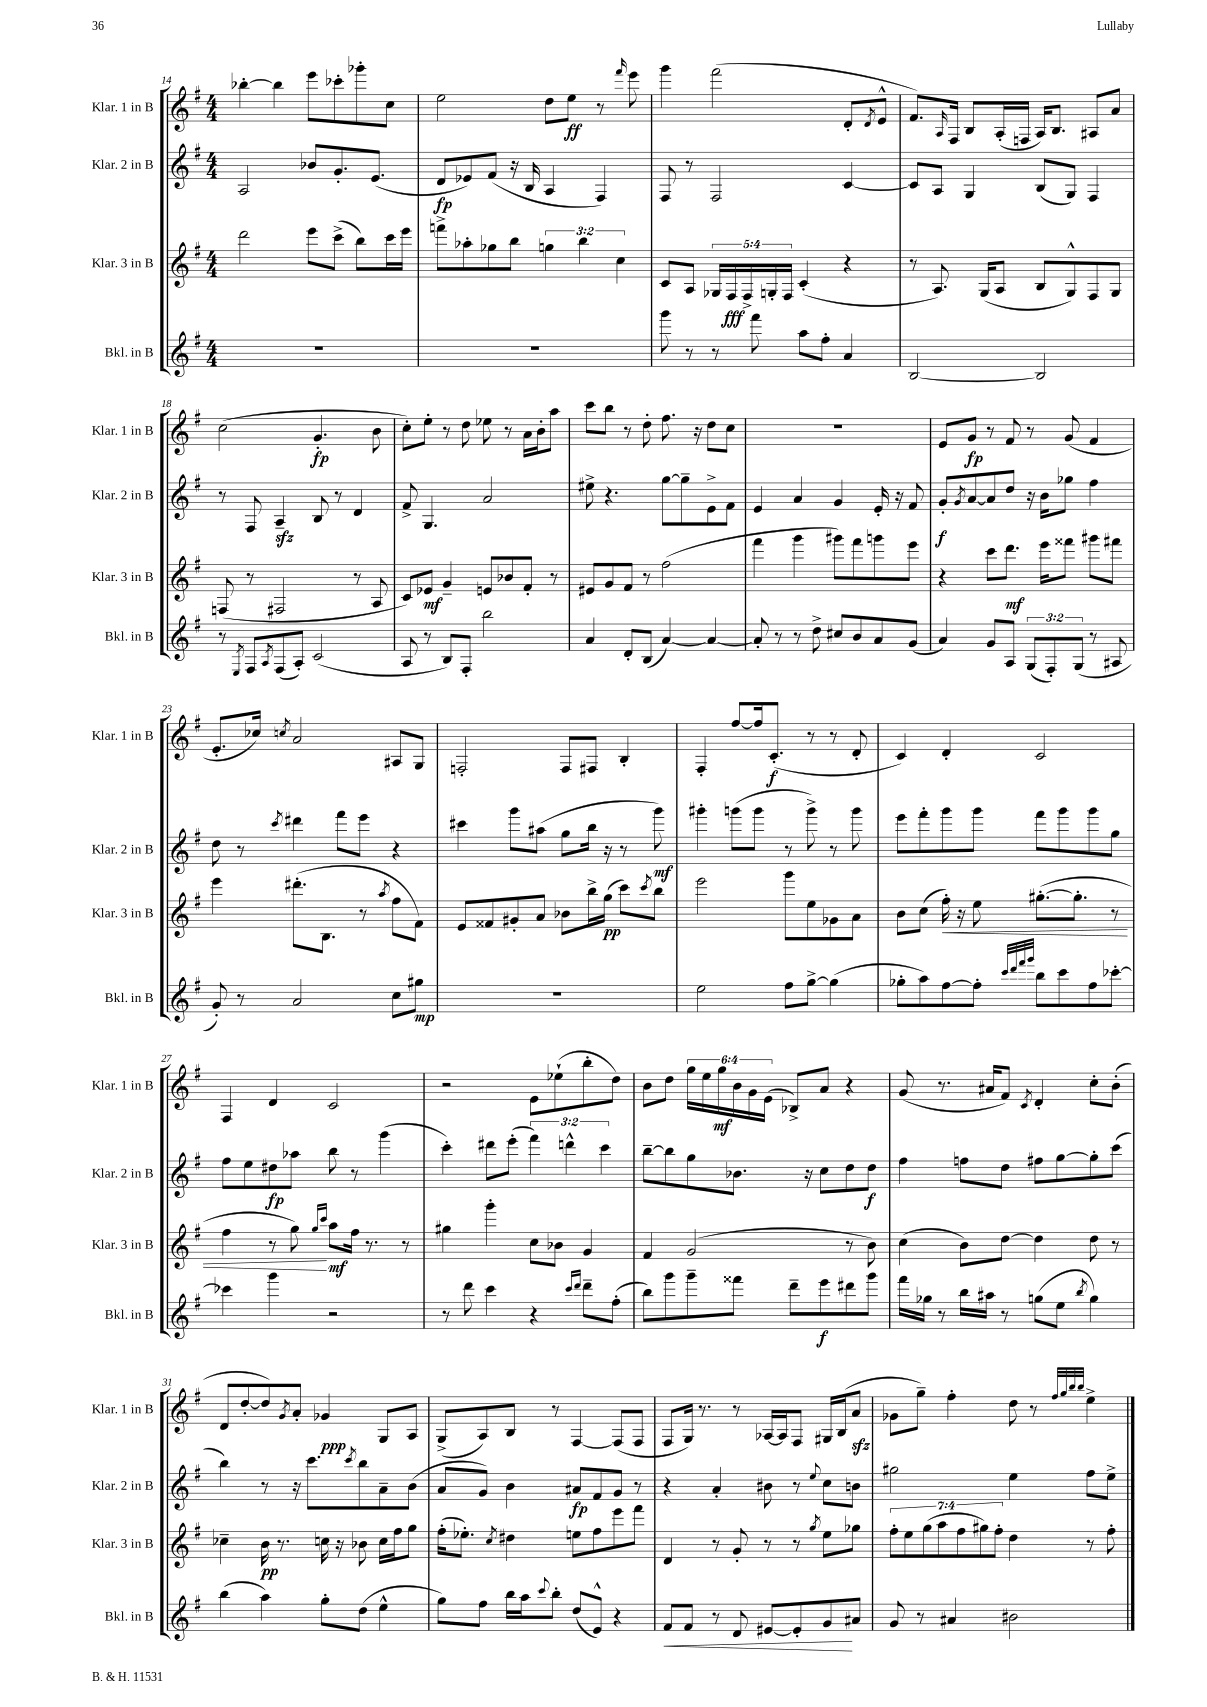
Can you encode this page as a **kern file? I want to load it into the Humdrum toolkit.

**kern	**kern	**kern	**kern
*staff4	*staff3	*staff2	*staff1
*clefG2	*clefG2	*clefG2	*clefG2
*k[f#]	*k[f#]	*k[f#]	*k[f#]
*M4/4	*M4/4	*M4/4	*M4/4
1r	2ddd	2A	[4bb-'
.	.	.	4bb-]
.	8eee	8b-	8eee
.	(8ccc^	8.g'	8ccc-'
.	8bb)	.	8ggg-'
.	.	(8.e	.
.	16ccc	.	8cc
.	16eee	.	.
=	=	=	=
1r	8fff^	8d	2ee
.	8aa-'	8e-)	.
.	8gg-	(8f#	.
.	8bb	16r	.
.	.	16B	.
.	6gg	4A	8dd
.	.	.	8ee
.	6bb	.	.
.	.	4F#)	8r
.	6cc	.	.
.	.	.	16qqfff#
.	.	.	8eee
=	=	=	=
8ggg	8c	8F#	4ggg
8r	8A	8r	.
8r	20G-	2F#	(2fff#
.	20F#	.	.
.	20F#^	.	.
8fff#	.	.	.
.	20G'	.	.
.	20F#	.	.
8aa	(4c'	.	.
8ff#'	.	.	.
4a	4r	[4c	8d'
.	.	.	8qd
.	.	.	8e^^
=	=	=	=
[2B	8r	8c]	8.f#)
.	8.A)	8A	.
.	.	.	16qqA
.	.	.	16F#
.	.	4G	8B
.	(16G	.	.
.	8A	.	(16A'
.	.	.	16F
2B]	8B	(8B	16A)
.	.	.	8.B
.	8G^^)	8G)	.
.	8F#	4F#	8A#
.	8G	.	8a
=	=	=	=
8r	(8F	8r	(2cc
8qE	.	.	.
8F#	8r	8F#	.
8qA	.	.	.
(8F#	2F#	4A~	.
8A')	.	.	.
(2c	.	8B	4.g'
.	.	8r	.
.	8r	4d	.
.	8A	.	8b
=	=	=	=
8A	8c)	8f#^	8cc')
8r	8e-	4.G	8ee'
8B)	4g~	.	8r
8F#'	.	.	8dd
2bb	8e	2a	8ee-
.	8b-	.	8r
.	8f#'	.	16a
.	.	.	16b'
.	8r	.	8aa
=	=	=	=
4a	8e#	8ee#^	8ccc
.	8g	4.r	8bb
8d'	8f#	.	8r
(8B	8r	.	8dd'
[4a)	(2ff#	[8gg	8.ff#
.	.	8gg~]	.
.	.	.	16r
4a_	.	8e^	8dd
.	.	8f#	8cc
=	=	=	=
8a']	4fff#	4e	1r
8r	.	.	.
8r	4ggg	4a	.
8dd^	.	.	.
8cc#	8ggg#)	4g	.
8b	8fff#	.	.
8a	8ggg	16e'	.
.	.	16r	.
(8g	8eee	8f#	.
=	=	=	=
4a)	4r	8g'	8e
.	.	8qg	.
.	.	[8a	8g
8g	8ccc	8a]	8r
8A	8.ddd	8dd	8f#
(12G	.	16r	8r
.	16eee	16b	.
12F#')	.	.	.
.	8fff##	8gg-	(8g
(12G	.	.	.
8r	8ggg#	4ff#	4f#
8A#	8fff#	.	.
=	=	=	=
8g')	4eee	8dd	8.e'
8r	.	8r	.
.	.	.	16cc-)
.	.	8qccc	8qcc
2a	(8.ddd#'	4ddd#	2a
.	8.B	.	.
.	.	8fff#	.
.	8r	8eee	.
.	8qaa	.	.
8cc	8ff#	4r	8A#
8gg#	8f#)	.	8G
=	=	=	=
1r	8e	4ccc#	2F'
.	8f##	.	.
.	8g#'	8ggg	.
.	8a	(8aa#	.
.	8b-	8gg	8F
.	16bb^	16bb	8F#
.	(16gg	16r	.
.	8ccc)	8r	4B'
.	8qccc	.	.
.	8bb	8ggg)	.
=	=	=	=
2ee	2eee	4ggg#'	4F#'
.	.	(8ggg	[8ff#
.	.	8ggg	16ff#]
.	.	.	(8.c'
8ff#	8ggg	8r	.
[8gg^	8ee	8ggg^)	8r
(4gg]	8g-	8r	8r
.	8a	8ggg	8d'
=	=	=	=
8gg-'	8b	8eee	4c)
8aa)	(8cc	8fff#'	.
[8ff#	16ff#')	8ggg	4d'
.	16r	.	.
8ff#']	8ee	8ggg	.
32qqccc	.	.	.
32qqddd	.	.	.
32qqfff#	.	.	.
32qqggg	.	.	.
8bb	([8.gg#'	8fff#	2c
8ccc	.	8ggg	.
.	8.gg#']	.	.
8ff#	.	8ggg	.
[8ccc-'	8r	8gg	.
=	=	=	=
4ccc-]	4ff#	8ff#	4F#
.	.	8ee	.
4ggg	8r	8dd#	4d
.	8gg)	8aa-	.
.	16qqgg	.	.
.	16qqccc	.	.
2r	8aa	8bb	2c
.	16ff#	8r	.
.	8.r	.	.
.	.	(4ggg	.
.	8r	.	.
=	=	=	=
8r	4gg#	4ccc')	2r
8ddd	.	.	.
4ccc	4ggg'	8ddd#	.
.	.	(8eee'	.
4r	8cc	6fff#)	8e
.	8b-	.	(8ee-`
.	.	6ddd^^	.
16qqccc	.	.	.
16qqddd	.	.	.
8ddd~	4g	.	8bb'
.	.	6ccc	.
(8ff#'	.	.	8dd)
=	=	=	=
8bb)	4f#	[8bb~	8b
8ggg	.	8bb]	8dd
8ggg~	(2g	8gg	24gg
.	.	.	24ee
.	.	.	24gg
8fff##	.	8.b-	24b
.	.	.	24g
.	.	.	(24e
8ddd~	.	.	8B-^)
.	.	16r	.
8eee	.	8cc	8a
8ddd#	8r	8dd	4r
8ggg	8b)	8dd	.
=	=	=	=
16fff#	(4cc	4ff#	(8g
16gg-	.	.	.
8r	.	.	8.r
16bb	8b)	8ff	.
16aa#	.	.	16a#
8r	[8dd	8dd	8f#)
.	.	.	8qc
(8gg	4dd]	8ff#	4d'
8ee	.	[8gg	.
8qbb	.	.	.
4gg)	8dd	8gg']	8cc'
.	8r	(8ccc	(8b'
=	=	=	=
(4bb	4cc-~	4bb)	8d
.	.	.	[8dd'
4aa)	16b	8r	8dd])
.	8.r	.	.
.	.	.	8qg
.	.	16r	8a'
.	.	8.ccc	.
8gg'	16cc	.	4g-
.	16r	.	.
.	.	8qccc	.
(8dd	8b-	8bb	.
4ee^^	16cc	8a~	8G
.	16ff#	.	.
.	8gg	(8b	8A
=	=	=	=
8gg)	(16ff#'	8a	(8G^
.	8.ee-')	.	.
8ff#	.	8g)	8A)
.	8qcc	.	.
16bb	4dd#	4b	8B
16aa	.	.	.
8qqccc	.	.	.
8bb'	.	.	8r
(8dd	8ee	8a#	[4F#
8e^^)	8ff#	8f#	.
4r	8eee	8g	(8F#]
.	8fff#	8r	8F#
=	=	=	=
8f#	4d	4r	8F#
8f#	.	.	16G)
.	.	.	8.r
8r	8r	4a'	.
8d	8g'	.	8r
[8e#	8r	8b#	[16A-
.	.	.	16A-]
8e#']	8r	8r	8F#
.	8qgg	8qqee	.
8g	8ee	8cc	16G#
.	.	.	(16B
8a#	8gg-	8b	8a
=	=	=	=
8g	14ff#'	2gg#	8g-
.	14ee	.	.
8r	.	.	8gg~)
.	(14gg	.	.
.	14aa	.	.
4a#	.	.	4ff#'
.	14ff#	.	.
.	14gg#)	.	.
.	14ff#'	.	.
2b#	4dd	4ee	8dd
.	.	.	8r
.	.	.	32qqff#
.	.	.	32qqgg
.	.	.	32qqbb
.	.	.	32qqbb
.	8r	8ff#	4ee^
.	8ff#'	8ee^	.
==	==	==	==
*-	*-	*-	*-
